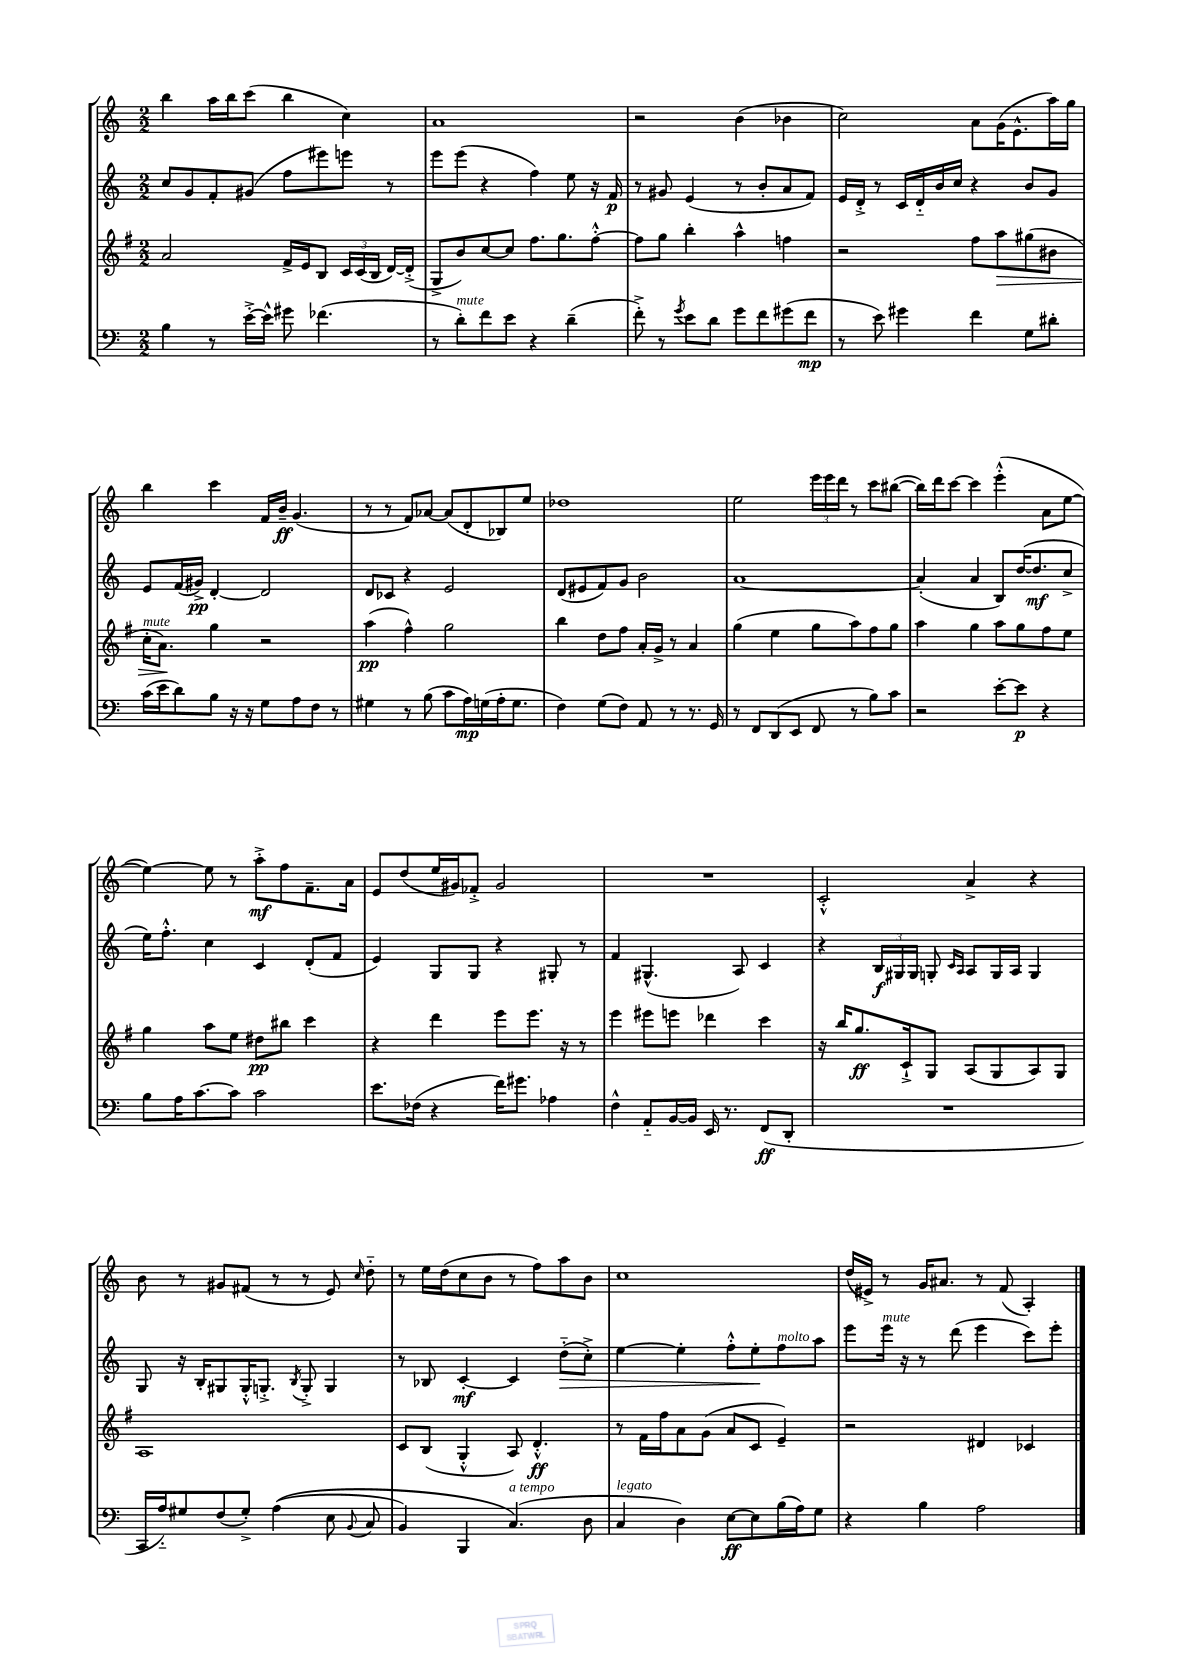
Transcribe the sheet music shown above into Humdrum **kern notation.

**kern	**dynam	**kern	**dynam	**kern	**dynam	**kern	**dynam
*part4	*part4	*part3	*part3	*part2	*part2	*part1	*part1
*staff4	*staff4	*staff3	*staff3	*staff2	*staff2	*staff1	*staff1
*clefF4	*	*clefG2	*	*clefG2	*	*clefG2	*
*k[]	*	*k[f#]	*	*k[]	*	*k[]	*
*M2/2	*	*M2/2	*	*M2/2	*	*M2/2	*
=14	=14	=14	=14	=14	=14	=14	=14
4B\	.	2a/	.	8cc/L	.	4bb\	.
.	.	.	.	8g/	.	.	.
8r	.	.	.	8f'/	.	16aa\LL	.
.	.	.	.	.	.	16bb\J	.
[16e'^\LL	.	.	.	(8g#X/J	.	(8ccc\J	.
16e^^\JJ]	.	.	.	.	.	.	.
8g#X\	.	16f#^/LL	.	8ff\L	.	4bb\	.
.	.	16e/J	.	.	.	.	.
(4.f-X\	.	8B/J	.	8eee#X\)	.	.	.
.	.	24c/LL	.	8eeen\J	.	4cc\)	.
.	.	(24c/	.	.	.	.	.
.	.	24B/JJ	.	.	.	.	.
.	.	[16d/LL)	.	8r	.	.	.
.	.	(16d'^/JJ]	.	.	.	.	.
=15	=15	=15	=15	=15	=15	=15	=15
8r	.	8G^/L	.	8eee\L	.	1a	.
!LO:TX:a:i:t=mute	!	!	!	!	!	!	!
8d'\L)	.	8b/)	.	(8eee\J	.	.	.
8f\	.	[8cc/	.	4r	.	.	.
8e\J	.	8cc/J]	.	.	.	.	.
4r	.	8.ff#\L	.	4ff\)	.	.	.
.	.	8.gg\	.	.	.	.	.
(4d~\	.	.	.	8ee\	.	.	.
.	.	[8ff#'^^\J	.	16r	.	.	.
.	.	.	.	16f/	p	.	.
=16	=16	=16	=16	=16	=16	=16	=16
8f'^\)	.	8ff#\L]	.	8r	.	2r	.
8r	.	8gg\J	.	8g#X/	.	.	.
8qg/	.	.	.	.	.	.	.
8e\L	.	4bb'\	.	(4e/	.	.	.
8d\J	.	.	.	.	.	.	.
8g\L	.	4aa^^\	.	8r	.	(4b\	.
8f\	.	.	.	8b'/L	.	.	.
(8g#X\	.	4ffn\	.	8a/	.	4b-X\	.
8f\J	mp	.	.	8f/J)	.	.	.
=17	=17	=17	=17	=17	=17	=17	=17
8r	.	2r	.	16e/LL	.	2cc\)	.
.	.	.	.	16d'^/JJ	.	.	.
8e\)	.	.	.	8r	.	.	.
4g#X\	.	.	.	16c/LL	.	.	.
.	.	.	.	16d/	.	.	.
.	.	.	.	16b/	.	.	.
.	.	.	.	16cc/JJ	.	.	.
4f\	.	8ff#\L	.	4r	.	8a\L	.
!	!	!	!LO:HP:b	!	!	!	!
.	.	8aa\	>	.	.	(16g\K	.
.	.	.	.	.	.	8.e^^\	.
8G\L	.	(8gg#X\	.	8b/L	.	.	.
8d#X'\J	.	8b#X\J	.	8g/J	.	16aa\L)	.
.	.	.	.	.	.	16gg\JJ	.
!!LO:LB:g=z
=18	=18	=18	=18	=18	=18	=18	=18
!	!	!LO:TX:a:i:t=mute	!	!	!	!	!
(16c\LL	.	16cc'\KL	.	8e/L	.	4bb\	.
16e\J	.	8.a\J)	.	.	.	.	.
8d\)	.	.	.	(16f/L	.	.	.
.	.	.	.	16g#X^/JJ)	pp	.	.
8B\J	.	4gg\	]	[4d'/	.	4ccc\	.
16r	.	.	.	.	.	.	.
16r	.	.	.	.	.	.	.
8G\L	.	2r	.	2d/]	.	16f/LL	.
.	.	.	.	.	.	16b~/JJ	ff
8A\	.	.	.	.	.	(4.g/	.
8F\J	.	.	.	.	.	.	.
8r	.	.	.	.	.	.	.
=19	=19	=19	=19	=19	=19	=19	=19
4G#X\	.	(4aa\	pp	8d/L	.	8r	.
.	.	.	.	8c-X/J	.	8r	.
8r	.	4ff#^^\)	.	4r	.	8f/L)	.
(8B\	.	.	.	.	.	[8a-X/J	.
8c\L	.	2gg\	.	2e/	.	(8a-/L]	.
16A\L)	mp	.	.	.	.	8d'/	.
(16Gn\	.	.	.	.	.	.	.
16A'\J	.	.	.	.	.	8B-X/)	.
8.G\J	.	.	.	.	.	.	.
.	.	.	.	.	.	8ee/J	.
=20	=20	=20	=20	=20	=20	=20	=20
4F\)	.	4bb\	.	(8d/L	.	1dd-X	.
.	.	.	.	8e#X/	.	.	.
(8G\L	.	8dd\L	.	8f/)	.	.	.
8F\J)	.	8ff#\J	.	8g/J	.	.	.
8AA/	.	16a'/LL	.	2b\	.	.	.
.	.	16g^/JJ	.	.	.	.	.
8r	.	8r	.	.	.	.	.
8.r	.	4a/	.	.	.	.	.
16GG/	.	.	.	.	.	.	.
=21	=21	=21	=21	=21	=21	=21	=21
8r	.	(4gg\	.	[1a	.	2ee\	.
8FF/L	.	.	.	.	.	.	.
(8DD/	.	4ee\	.	.	.	.	.
8EE/J	.	.	.	.	.	.	.
8FF/	.	8gg\L	.	.	.	24eee\LL	.
.	.	.	.	.	.	24eee\	.
.	.	.	.	.	.	24ddd\JJ	.
8r	.	8aa\)	.	.	.	8r	.
8B\L)	.	8ff#\	.	.	.	8ccc\L	.
8c\J	.	8gg\J	.	.	.	([8bb#X\J	.
=22	=22	=22	=22	=22	=22	=22	=22
2r	.	4aa\	.	(4a'/]	.	16bb#\LL])	.
.	.	.	.	.	.	16ddd\J	.
.	.	.	.	.	.	[8ccc\J	.
.	.	4gg\	.	4a/	.	4ccc\]	.
[8e'\L	.	8aa\L	.	8B/L)	.	(4eee'^^\	.
8e\J]	p	8gg\	.	([16dd/K	.	.	.
.	.	.	.	8.dd/]	mf	.	.
4r	.	8ff#\	.	.	.	8a\L	.
.	.	8ee\J	.	8cc^/J	.	[8ee\J	.
!!LO:LB:g=z
=23	=23	=23	=23	=23	=23	=23	=23
8B\L	.	4gg\	.	16ee\KL)	.	4ee\_)	.
.	.	.	.	8.ff'^^\J	.	.	.
16A\K	.	.	.	.	.	.	.
[8.c\	.	.	.	.	.	.	.
.	.	8aa\L	.	4cc\	.	8ee\]	.
8c\J]	.	8ee\J	.	.	.	8r	.
2c\	.	8dd#X\L	pp	4c/	.	8aa'^\L	mf
.	.	8bb#X\J	.	.	.	8ff\	.
.	.	4ccc\	.	(8d'/L	.	8.f~\	.
.	.	.	.	8f/J	.	.	.
.	.	.	.	.	.	16a\Jk	.
=24	=24	=24	=24	=24	=24	=24	=24
8.e\L	.	4r	.	4e/)	.	8e/L	.
.	.	.	.	.	.	(8dd/	.
(16F-X\Jk	.	.	.	.	.	.	.
4r	.	4ddd\	.	8G/L	.	16ee/L	.
.	.	.	.	.	.	16g#X/J)	.
.	.	.	.	8G/J	.	8f-X'^/J	.
16f\KL)	.	8eee\L	.	4r	.	2g#/	.
8.g#X\J	.	.	.	.	.	.	.
.	.	8.eee\J	.	.	.	.	.
4A-X\	.	.	.	8G#X'/	.	.	.
.	.	16r	.	.	.	.	.
.	.	8r	.	8r	.	.	.
=25	=25	=25	=25	=25	=25	=25	=25
4F^^\	.	4eee\	.	4f/	.	1r	.
8AA/L	.	8eee#X\L	.	(4.G#X^^/	.	.	.
[16BB/L	.	8eeen\J	.	.	.	.	.
16BB/JJ]	.	.	.	.	.	.	.
16EE/	.	4ddd-X\	.	.	.	.	.
8.r	.	.	.	.	.	.	.
.	.	.	.	8A/)	.	.	.
(8FF/L	ff	4ccc\	.	4c/	.	.	.
8DD'/J	.	.	.	.	.	.	.
=26	=26	=26	=26	=26	=26	=26	=26
1r	.	16r	.	4r	.	2c'^^/	.
.	.	16bb/KL	.	.	.	.	.
.	.	8.gg/	ff	.	.	.	.
.	.	.	.	24B/LL	f	.	.
.	.	.	.	24G#X/	.	.	.
.	.	16c`^/k	.	.	.	.	.
.	.	.	.	24G#/JJ	.	.	.
.	.	8G/J	.	8Gn'/	.	.	.
.	.	.	.	16qqc/LL	.	.	.
.	.	.	.	16qqA/JJ	.	.	.
.	.	(8A/L	.	8A/L	.	4a^/	.
.	.	8G/	.	16G/L	.	.	.
.	.	.	.	16A/JJ	.	.	.
.	.	8A/)	.	4G/	.	4r	.
.	.	8G/J	.	.	.	.	.
!!LO:LB:g=z
=27	=27	=27	=27	=27	=27	=27	=27
16CC/LL	.	1A	.	8G/	.	8b\	.
16A/J)	.	.	.	.	.	.	.
8G#X/	.	.	.	16r	.	8r	.
.	.	.	.	16B'/KL	.	.	.
(8F/	.	.	.	8G#X/	.	8g#X/L	.
8G#'^/J)	.	.	.	16G#'^^/K	.	(8f#X/J	.
.	.	.	.	8.Gn'^/J	.	.	.
((4A\	.	.	.	.	.	8r	.
.	.	.	.	8qB/	.	.	.
.	.	.	.	8G'^/	.	8r	.
8E\	.	.	.	4G/	.	8e/)	.
8qqBB/	.	.	.	.	.	16qqcc/	.
8C/	.	.	.	.	.	8dd\	.
=28	=28	=28	=28	=28	=28	=28	=28
4BB/)	.	8c/L	.	8r	.	8r	.
.	.	(8B/J	.	8B-X/	.	16ee\LL	.
.	.	.	.	.	.	(16dd\J	.
4BBB/	.	4G'^^/	.	[4c'/	mf	8cc\	.
.	.	.	.	.	.	8b\J	.
!LO:TX:a:i:t=a tempo	!	!	!	!	!	!	!
(4.C/)	.	8A/)	.	4c/]	.	8r	.
.	.	4.d'^^/	ff	.	.	8ff\L)	.
!	!	!	!	!	!LO:HP:b	!	!
.	.	.	.	(8dd\L	>	8aa\	.
8D\	.	.	.	8cc'^\J)	.	8b\J	.
=29	=29	=29	=29	=29	=29	=29	=29
!LO:TX:a:i:t=legato	!	!	!	!	!	!	!
4C/	.	8r	.	[4ee\	.	1cc	.
.	.	16f#\LL	.	.	.	.	.
.	.	16ff#\J	.	.	.	.	.
4D\)	.	8a\	.	4ee'\]	.	.	.
.	.	(8g\J	.	.	.	.	.
[8E\L	ff	8a/L	.	8ff'^^\L	.	.	.
8E\]	.	8c/J	.	8ee'\	.	.	.
!	!	!	!	!LO:TX:a:i:t=molto	!	!	!
(16B\L	.	4e~/)	.	8ff\	]	.	.
16A\J)	.	.	.	.	.	.	.
8G\J	.	.	.	8aa\J	.	.	.
=30	=30	=30	=30	=30	=30	=30	=30
4r	.	2r	.	8eee\L	.	(16dd/LL	.
.	.	.	.	.	.	16e#X^/JJ)	.
!	!	!	!	!LO:TX:a:i:t=mute	!	!	!
.	.	.	.	16eee\Jk	.	8r	.
.	.	.	.	16r	.	.	.
4B\	.	.	.	8r	.	16g/KL	.
.	.	.	.	.	.	8.a#X/J	.
.	.	.	.	(8ddd\	.	.	.
2A\	.	4d#X/	.	4eee\	.	8r	.
.	.	.	.	.	.	(8f/	.
.	.	4c-X/	.	8ccc\L)	.	4A'/)	.
.	.	.	.	8eee'\J	.	.	.
==	==	==	==	==	==	==	==
*-	*-	*-	*-	*-	*-	*-	*-
